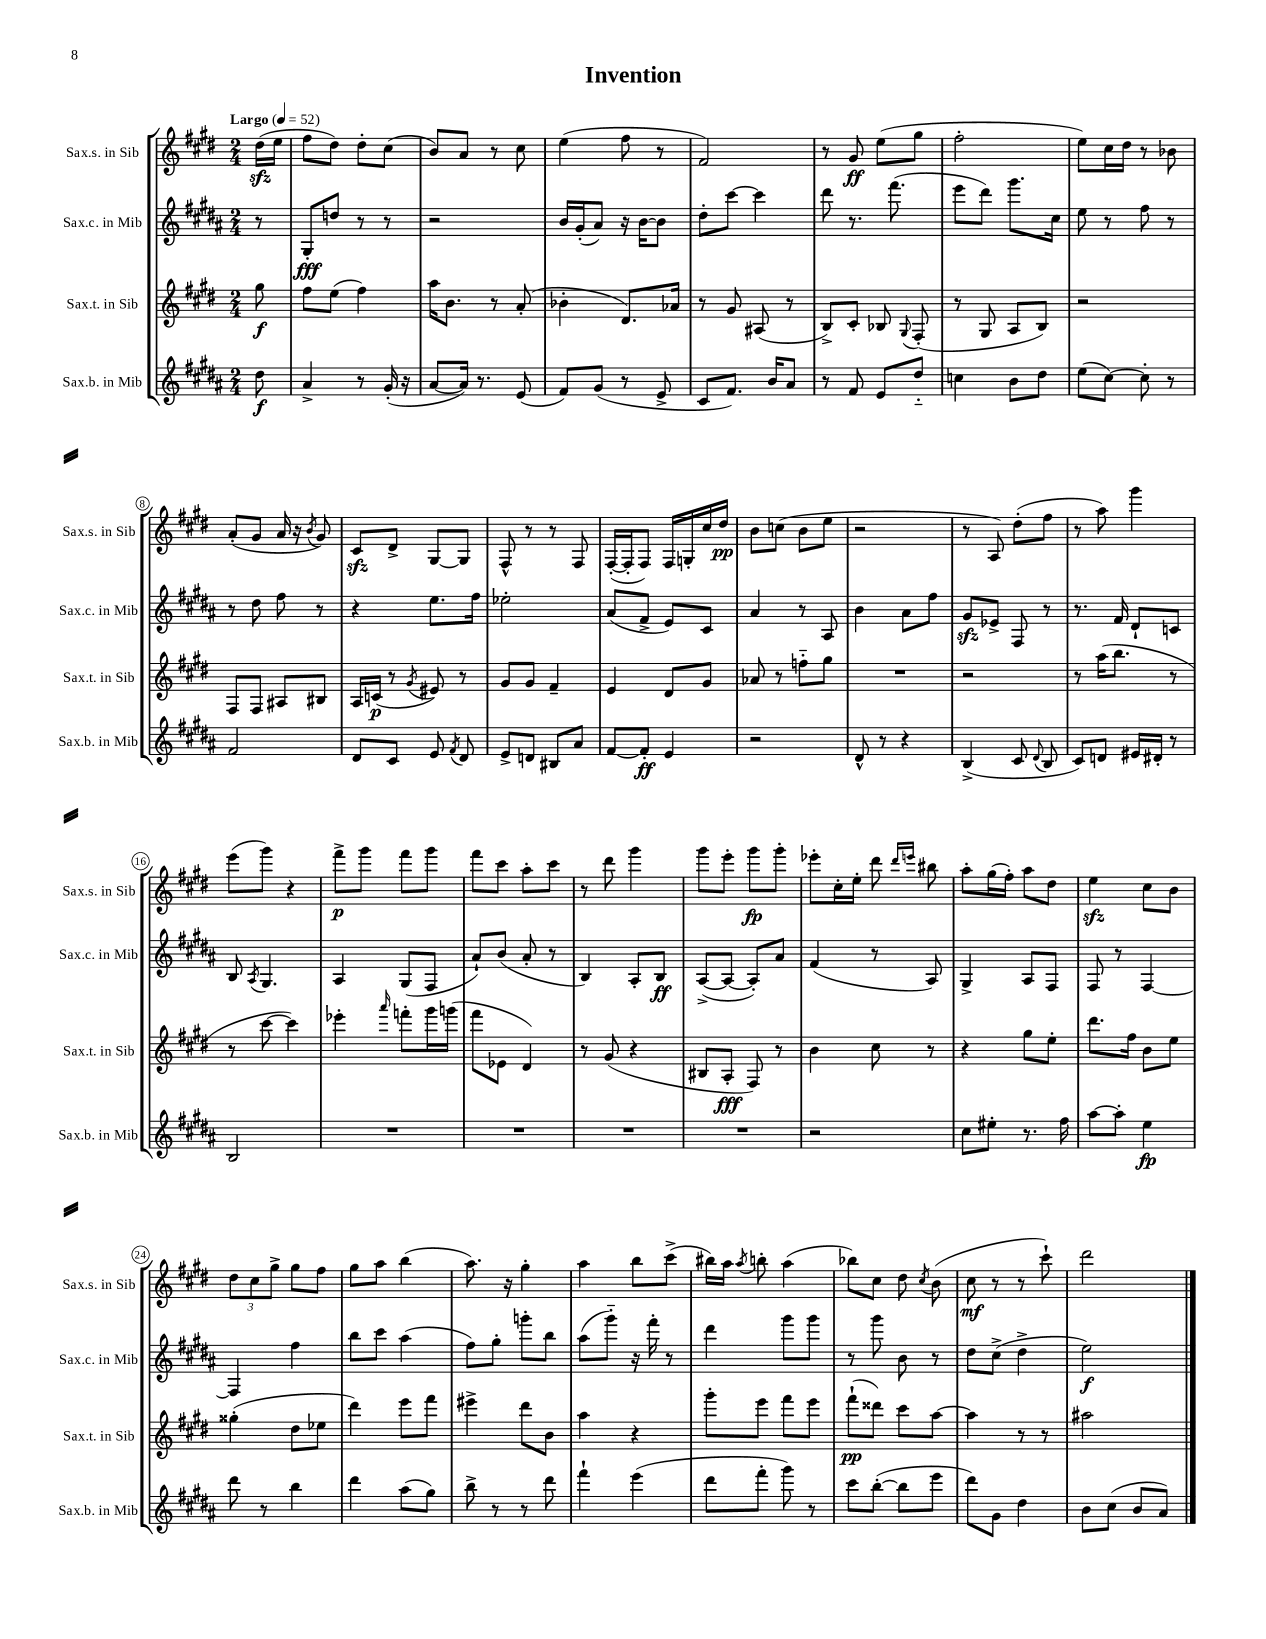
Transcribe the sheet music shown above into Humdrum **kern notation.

**kern	**kern	**kern	**kern
*staff4	*staff3	*staff2	*staff1
*clefG2	*clefG2	*clefG2	*clefG2
*k[f#c#g#d#a#]	*k[f#c#g#d#]	*k[f#c#g#d#a#]	*k[f#c#g#d#]
*M2/4	*M2/4	*M2/4	*M2/4
*MM52	*MM52	*MM52	*MM52
8dd#	8gg#	8r	(16dd#
.	.	.	16ee
=	=	=	=
4a#^	8ff#	8G#'	8ff#
.	(8ee	8dd	8dd#)
8r	4ff#)	8r	8dd#'
(16g#'	.	8r	(8cc#
16r	.	.	.
=	=	=	=
[8a#	16aa	2r	8b)
.	8.b	.	.
16a#])	.	.	8a
8.r	.	.	.
.	8r	.	8r
(8e	(8a'	.	8cc#
=	=	=	=
8f#)	4b-'	16b	(4ee
.	.	(16g#'	.
(8g#	.	8a#)	.
8r	8.d#)	16r	8ff#
.	.	[16b	.
8e^	.	8b]	8r
.	16a-	.	.
=	=	=	=
8c#	8r	8dd#'	2f#)
8.f#)	8g#	[8ccc#	.
.	(8A#	4ccc#]	.
16b	.	.	.
8a#	8r	.	.
=	=	=	=
8r	8B^)	8ddd#	8r
8f#	8c#'	8.r	8g#
8e	8B-	.	(8ee
.	.	(8.fff#	.
.	8qqG#	.	.
8dd#'~	(8F#'	.	8gg#
=	=	=	=
4cc	8r	8eee	2ff#'
.	8G#	8ddd#)	.
8b	8A	8.ggg#	.
8dd#	8B)	.	.
.	.	16cc#	.
=	=	=	=
(8ee	2r	8ee	8ee)
[8cc#)	.	8r	16cc#
.	.	.	16dd#
8cc#']	.	8ff#	8r
8r	.	8r	8b-
=	=	=	=
2f#	8F#	8r	(8a'
.	8F#	8dd#	8g#
.	8A#	8ff#	16a
.	.	.	16r
.	.	.	8qb
.	8B#	8r	8g#)
=	=	=	=
8d#	16A	4r	8c#
.	(16c	.	.
8c#	8r	.	8d#^
.	8qg#	.	.
8e	8e#)	8.ee	[8G#
8qf#	.	.	.
8d#	8r	.	8G#]
.	.	16ff#	.
=	=	=	=
8e^	8g#	2ee-'	8F#^^
8d	8g#	.	8r
8B#	4f#~	.	8r
8a#	.	.	8F#
=	=	=	=
[8f#	4e	(8a#	([16F#'
.	.	.	16F#']
8f#']	.	8f#^	8F#)
4e	8d#	8e)	16F#
.	.	.	16G'
.	8g#	8c#	16cc#
.	.	.	16dd#
=	=	=	=
2r	8a-	4a#	8b
.	8r	.	(8cc
.	8ff'~	8r	8b
.	8gg#	8A#	8ee
=	=	=	=
8d#^^	2r	4b	2r
8r	.	.	.
4r	.	8a#	.
.	.	8ff#	.
=	=	=	=
(4B^	2r	8g#	8r
.	.	8e-^	8A)
8c#	.	8F#	(8dd#'
8qqd#	.	.	.
8B	.	8r	8ff#
=	=	=	=
8c#)	8r	8.r	8r
8d	(16aa	.	8aa)
.	8.bb	16f#	.
16e#	.	8d#`	4ggg#
16d#'	.	.	.
8r	8r	8c	.
=	=	=	=
2B	8r	8B	(8eee
.	.	8qA#	.
.	[8ccc#	4.G#	8ggg#)
.	4ccc#])	.	4r
=	=	=	=
2r	4eee-'	4A#	8fff#^
.	.	.	8ggg#
.	16qqaaa	.	.
.	8fff'	(8G#	8fff#
.	16ggg#	8F#	8ggg#
.	(16ggg	.	.
=	=	=	=
2r	8fff#	8a#`)	8fff#
.	8e-	(8b	8ccc#
.	4d#)	8a#'	8aa'
.	.	8r	8ccc#
=	=	=	=
2r	8r	4B)	8r
.	(8g#	.	8ddd#
.	4r	8A#'	4ggg#
.	.	8B	.
=	=	=	=
2r	8B#	([8A#^	8ggg#
.	8A'	8A#_	8eee'
.	8F#)	8A#'])	8ggg#
.	8r	8a#	8ggg#'
=	=	=	=
2r	4b	(4f#	8eee-'
.	.	.	16cc#'
.	.	.	16ee'
.	8cc#	8r	8ddd#
.	.	.	16qqddd#
.	.	.	16qqeee
.	8r	8A#)	8bb#
=	=	=	=
8cc#	4r	4G#^	8aa'
8ee#'	.	.	(16gg#
.	.	.	16ff#')
8.r	8gg#	8A#	8aa
.	8ee'	8F#	8dd#
16ff#	.	.	.
=	=	=	=
[8aa#	8.ddd#	8F#	4ee
8aa#']	.	8r	.
.	16ff#	.	.
4ee	8b	[4F#	8cc#
.	8ee	.	8b
=	=	=	=
8ddd#	(4gg##'	4F#]	12dd#
.	.	.	12cc#
8r	.	.	.
.	.	.	12gg#^
4bb	8dd#	4ff#	8gg#
.	8ee-	.	8ff#
=	=	=	=
4ddd#	4ddd#)	8bb	8gg#
.	.	8ccc#	8aa
(8aa#	8eee	(4aa#	(4bb
8gg#)	8fff#	.	.
=	=	=	=
8bb^	4eee#^	8ff#)	8.aa)
8r	.	8gg#'	.
.	.	.	16r
8r	8ddd#	8ggg'	4gg#'
8ddd#	8b	8bb	.
=	=	=	=
4fff#`	4aa	(8aa#	4aa
.	.	8ggg#'~)	.
(4eee	4r	16r	8bb
.	.	16fff#'	.
.	.	8r	(8ccc#^
=	=	=	=
8ddd#	8ggg#'	4ddd#	16bb#)
.	.	.	16aa
.	.	.	8qaa
8fff#'	8eee	.	8bb'
8ggg#)	8fff#	8ggg#	(4aa
8r	8eee	8ggg#	.
=	=	=	=
8ccc#	(8fff#`	8r	8bb-)
([8bb'	8ddd##)	8ggg#	8cc#
8bb]	8ccc#	8b	8dd#
.	.	.	8qcc#
8eee	[8aa	8r	(8b
=	=	=	=
8ddd#)	4aa]	8dd#	8cc#
8g#	.	(8cc#^	8r
4dd#	8r	4dd#^	8r
.	8r	.	8ccc#`)
=	=	=	=
8b	2aa#	2ee)	2ddd#
(8cc#	.	.	.
8b	.	.	.
8a#)	.	.	.
==	==	==	==
*-	*-	*-	*-
